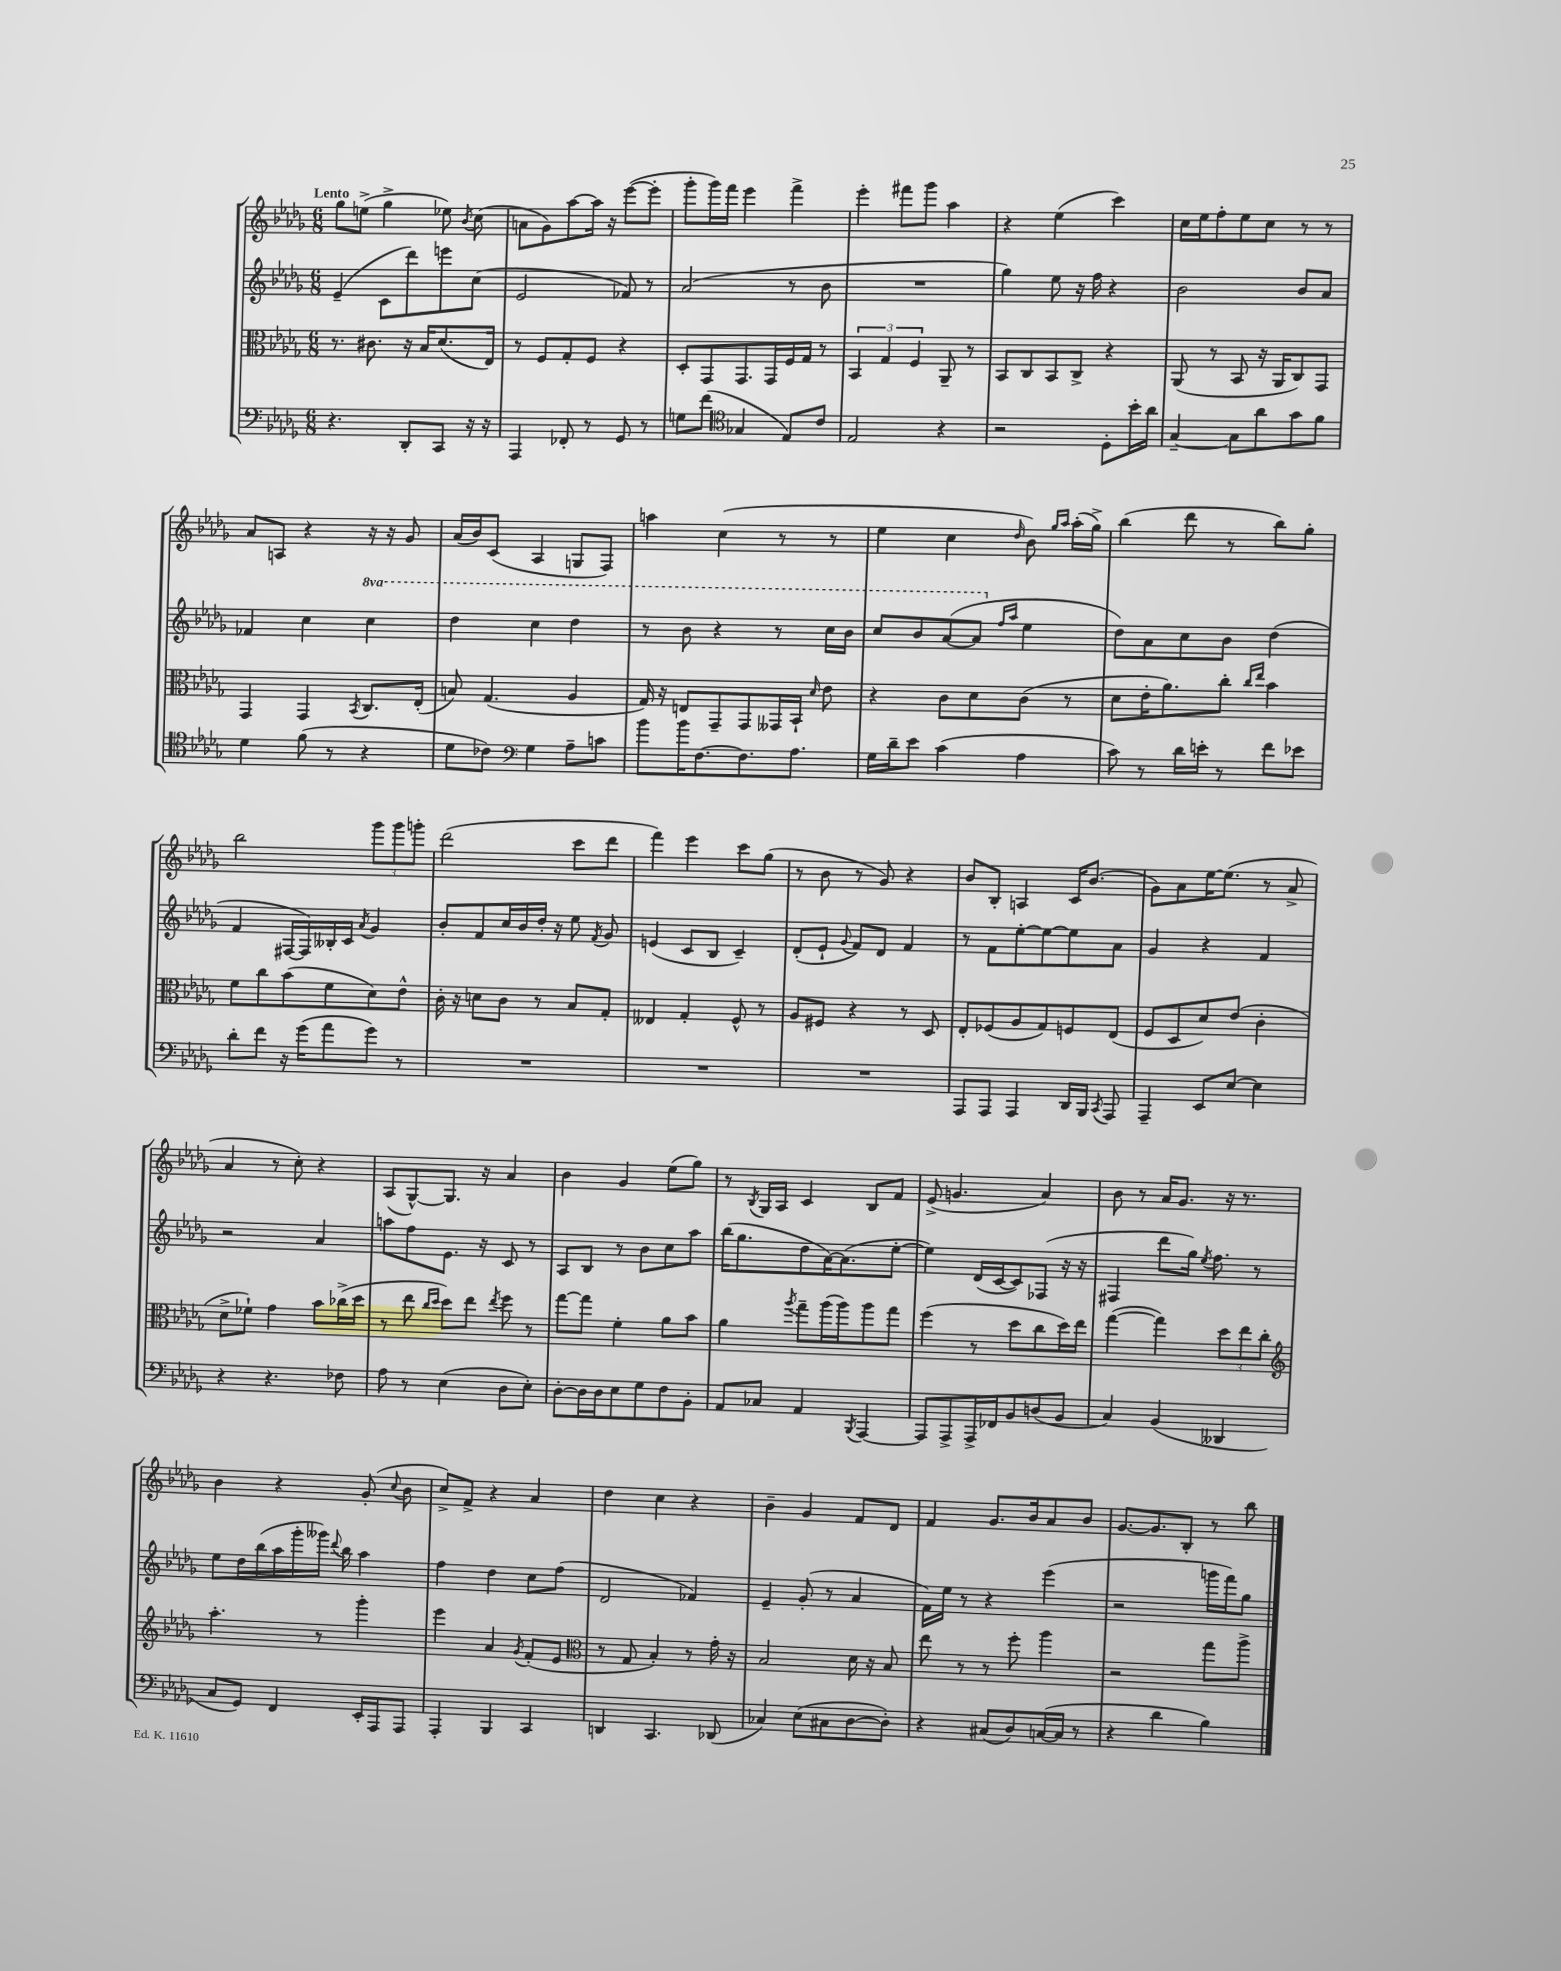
<<
\new StaffGroup <<
\new Staff = "s0" {
    \clef treble \key des \major \numericTimeSignature \time 6/8 \tempo "Lento"
    \autoBeamOff ges''8[ e''8]->( ges''4-> ees''8) \acciaccatura { bes'8 } c''8( |
    a'8[ ges'8) aes''8~ aes''16] r16 ees'''8[~( ees'''8]-. |
    ges'''8[-. ges'''16) f'''16] ees'''4 f'''4-> |
    ees'''4-. fis'''8[ ges'''8] aes''4 |
    r4 ees''4( c'''4) |
    c''16[ ees''16 f''8-. ees''8 c''8] r8 r8 |
    aes'8[ a8] r4 r16 r16 ges'8 |
    aes'16[( bes'16) c'8]( aes4 g8[ f8]) |
    a''4 c''4( r8 r8 |
    ees''4 c''4 \grace { des''16 } bes'8) \grace { ges''16[ aes''16] } aes''16[-.( ges''16]->) |
    bes''4( des'''8 r8 bes''8[) ges''8]-. |
    bes''2 \tuplet 3/2 { ges'''8[ ges'''8 g'''8]-. } |
    des'''2( c'''8[ des'''8] |
    f'''4) ees'''4 c'''8[ ges''8]( |
    r8 bes'8 r8 ges'8) r4 |
    bes'8[ bes8]-. a4 c'16[ bes'8.]( |
    ges'8[) aes'8 ees''16~ ees''8.]( r8 aes'8-> |
    aes'4 r8 c''8-.) r4 |
    aes8[( ges8~-^) ges8.] r16 aes'4 |
    bes'4 ges'4 ees''8[( ges''8]) |
    r8 \acciaccatura { bes8 } ges16[ aes16] c'4 bes8[ f'8] |
    ees'8->( g'4. aes'4) |
    bes'8 r8 aes'16[ ges'8.] r16 r8. |
    bes'4 r4 ges'8-.( \appoggiatura { c''8 } bes'8 |
    c''8[->) f'8]-> r4 aes'4 |
    des''4 c''4 r4 |
    bes'4-- ges'4 f'8[ des'8] |
    f'4 ges'8.[ bes'16 aes'8 bes'8] |
    ges'8.[~ ges'8. bes8]-. r8 bes''8 \bar "|." |
}
\new Staff = "s1" {
    \clef treble \key des \major \numericTimeSignature \time 6/8 \set Staff.ottavationMarkups = #ottavation-simple-ordinals
    \autoBeamOff ees'4--( c'8[ des'''8) e'''8 c''8]( |
    ees'2 fes'8) r8 |
    aes'2( r8 bes'8 |
    R2. |
    ges''4) ees''8 r16 f''16 r4 |
    bes'2 bes'8[ aes'8] |
    fes'4 c''4 \ottava #1 c'''4 |
    des'''4 c'''4 des'''4 |
    r8 bes''8 r4 r8 c'''16[ bes''16] |
    c'''8[ bes''8 aes''8~( aes''8] \ottava #0 \grace { f''16[ aes''16] } ees''4 |
    des''8[) aes'8 c''8 bes'8] des''4( |
    f'4 fis16[~ fis16) beses16-. c'16] \acciaccatura { aes'8 } ges'4 |
    bes'8[-. f'8 c''16 bes'16 des''16]-. r16 ees''8 \acciaccatura { f'8 } ges'8 |
    e'4( c'8[ bes8] c'4--) |
    des'8[-.( ees'8]-! \appoggiatura { ges'8 } f'8[) des'8] f'4 |
    r8 f'8[ ees''8~-. ees''8~ ees''8 aes'8] |
    ges'4 r4 f'4 |
    r2 aes'4 |
    a''8[ f''8 ees'8.] r16 c'8 r8 |
    aes8[ bes8] r8 bes'8[ c''8 aes''8] |
    bes''16[( ges''8. des''8 aes'16~) aes'8.( ees''8]~-. |
    ees''4) des'16[( c'16~ c'8) fes8]( r16 r16 |
    fis4 des'''8[ ges''16]) \acciaccatura { ees''8 } f''8. r8 |
    ees''8[ des''16 bes''16( aes''16 ges'''16-. geses'''16]) \appoggiatura { des'''8 } bes''16 aes''4 |
    f''4 des''4 c''8[ f''8]( |
    des'2 fes'4) |
    ees'4-- ges'8-.( r8 aes'4 |
    f'16[) ees''16] r8 r4 ees'''4( |
    r2 g'''16[ f'''16) ges''8] \bar "|." |
}
\new Staff = "s2" {
    \clef alto \key des \major \numericTimeSignature \time 6/8
    \autoBeamOff r8. cis'8. r16 bes16[ des'8.( ees16]) |
    r8 f8[ ges8-. f8] r4 |
    des8[-. ges,8 ges,8. ges,16 f16 ges16] r8 |
    \tuplet 3/2 { bes,4 ges4 f4 } aes,8-- r8 |
    bes,8[ c8 bes,8 c8]-> r4 |
    aes,8( r8 bes,8 r16 aes,16[ c8) ges,8] |
    ges,4 ges,4 \acciaccatura { bes,8 } c8.[ ees16]-.( |
    b8) ges4.( aes4 |
    ges16) r16 e8[ ges,8-- ges,8 geses,16 bes,16]-! \grace { des'16 } ees'8 |
    r4 c'8[ des'8 c'8]( r8 |
    des'8[ ees'16-. aes'8.) c''8]-. \grace { c''16[ ees''16] } bes'4 |
    f'8[ c''8 bes'8( f'8 des'8) ees'8]-^ |
    c'16-. r16 d'8[ c'8] r8 bes8[ ges8]-. |
    eeses4 ges4-. f8-^ r8 |
    aes8[ fis8] r4 r8 des8 |
    ees8[-. fes8( aes8 ges8) f8 ees8]( |
    f8[ des8 des'8) ees'8]( c'4-. |
    des'8[-> fes'8]-!) ges'4 bes'8[ ces''16->( des''16] |
    r8 ees''8 \grace { c''16[ des''16] } des''8[) ees''8] \acciaccatura { ees''8 } f''8 r8 |
    ges''8[~ ges''8] f'4-. aes'8[ bes'8] |
    aes'4 \acciaccatura { aes''8 } ges''8[-- aes''16( aes''16) aes''8 ges''8] |
    f''4( r8 des''8[ c''8 des''16) ees''16] |
    ges''4~( ges''4) \tuplet 3/2 { des''8[ ees''8 c''8]-. } |
    \clef treble aes''4.-. r8 ges'''4-. |
    ees'''4 aes'4 \acciaccatura { ges'8 } f'8[-.( ees'8] |
    \clef alto r8 ges8 bes4-.) r8 ges'16-. r16 |
    bes2 des'16 r16 bes8 |
    ees''8 r8 r8 f''8-. aes''4 |
    r2 ges''8[ aes''8]-> \bar "|." |
}
\new Staff = "s3" {
    \clef bass \key des \major \numericTimeSignature \time 6/8
    \autoBeamOff r4. des,8[-. c,8] r16 r16 |
    aes,,4 fes,8-. r8 ges,8 r8 |
    g8[ f'8]( \clef tenor ges4 ees8[) c'8] |
    ees2 r4 |
    r2 des8[-. bes'16-. aes'16] |
    ges4~-- ges8[ aes'8 ges'8 f'8] |
    des'4 f'8( r8 r4 |
    des'8[ ces'8]) \clef bass ges4 aes8[-- c'8] |
    bes'8[ bes'16 f8.~ f8. aes8.] |
    ges16[ des'16-- ees'8] c'4( aes4 |
    c'8) r8 des'16[ e'16]-. r8 f'8[ ees'8] |
    des'8[-. f'8] r16 ges'16[( aes'8 ges'8]) r8 |
    R2. |
    R2. |
    R2. |
    aes,,8[ aes,,8] aes,,4 des,16[ bes,,16] \acciaccatura { c,8 } aes,,8 |
    aes,,4-- ees,8[ ees8]~ ees4 |
    r4 r4. fes8 |
    aes8 r8 ees4( des8[ ees8]-.) |
    des8[~-. des16 des16 ees8 ges8 f8 bes,8]-. |
    aes,8[ ces8] aes,4 \acciaccatura { bes,,8 } aes,,4~ |
    aes,,8[ aes,,8-> aes,,16-> fes,16 bes,8 d8( bes,8] |
    c4) bes,4( deses,4 |
    c8[ ges,8]) f,4 ees,16[-. aes,,16 aes,,8] |
    aes,,4-. bes,,4 c,4 |
    d,4 c,4. des,8( |
    ces4) ees8[( cis8 des8~ des8]-.) |
    r4 cis8[( des8) c16~( c16] r8 |
    r4 des'4 bes4) \bar "|." |
}
>>
>>
\layout { \context { \Score \remove "Bar_number_engraver" } }
